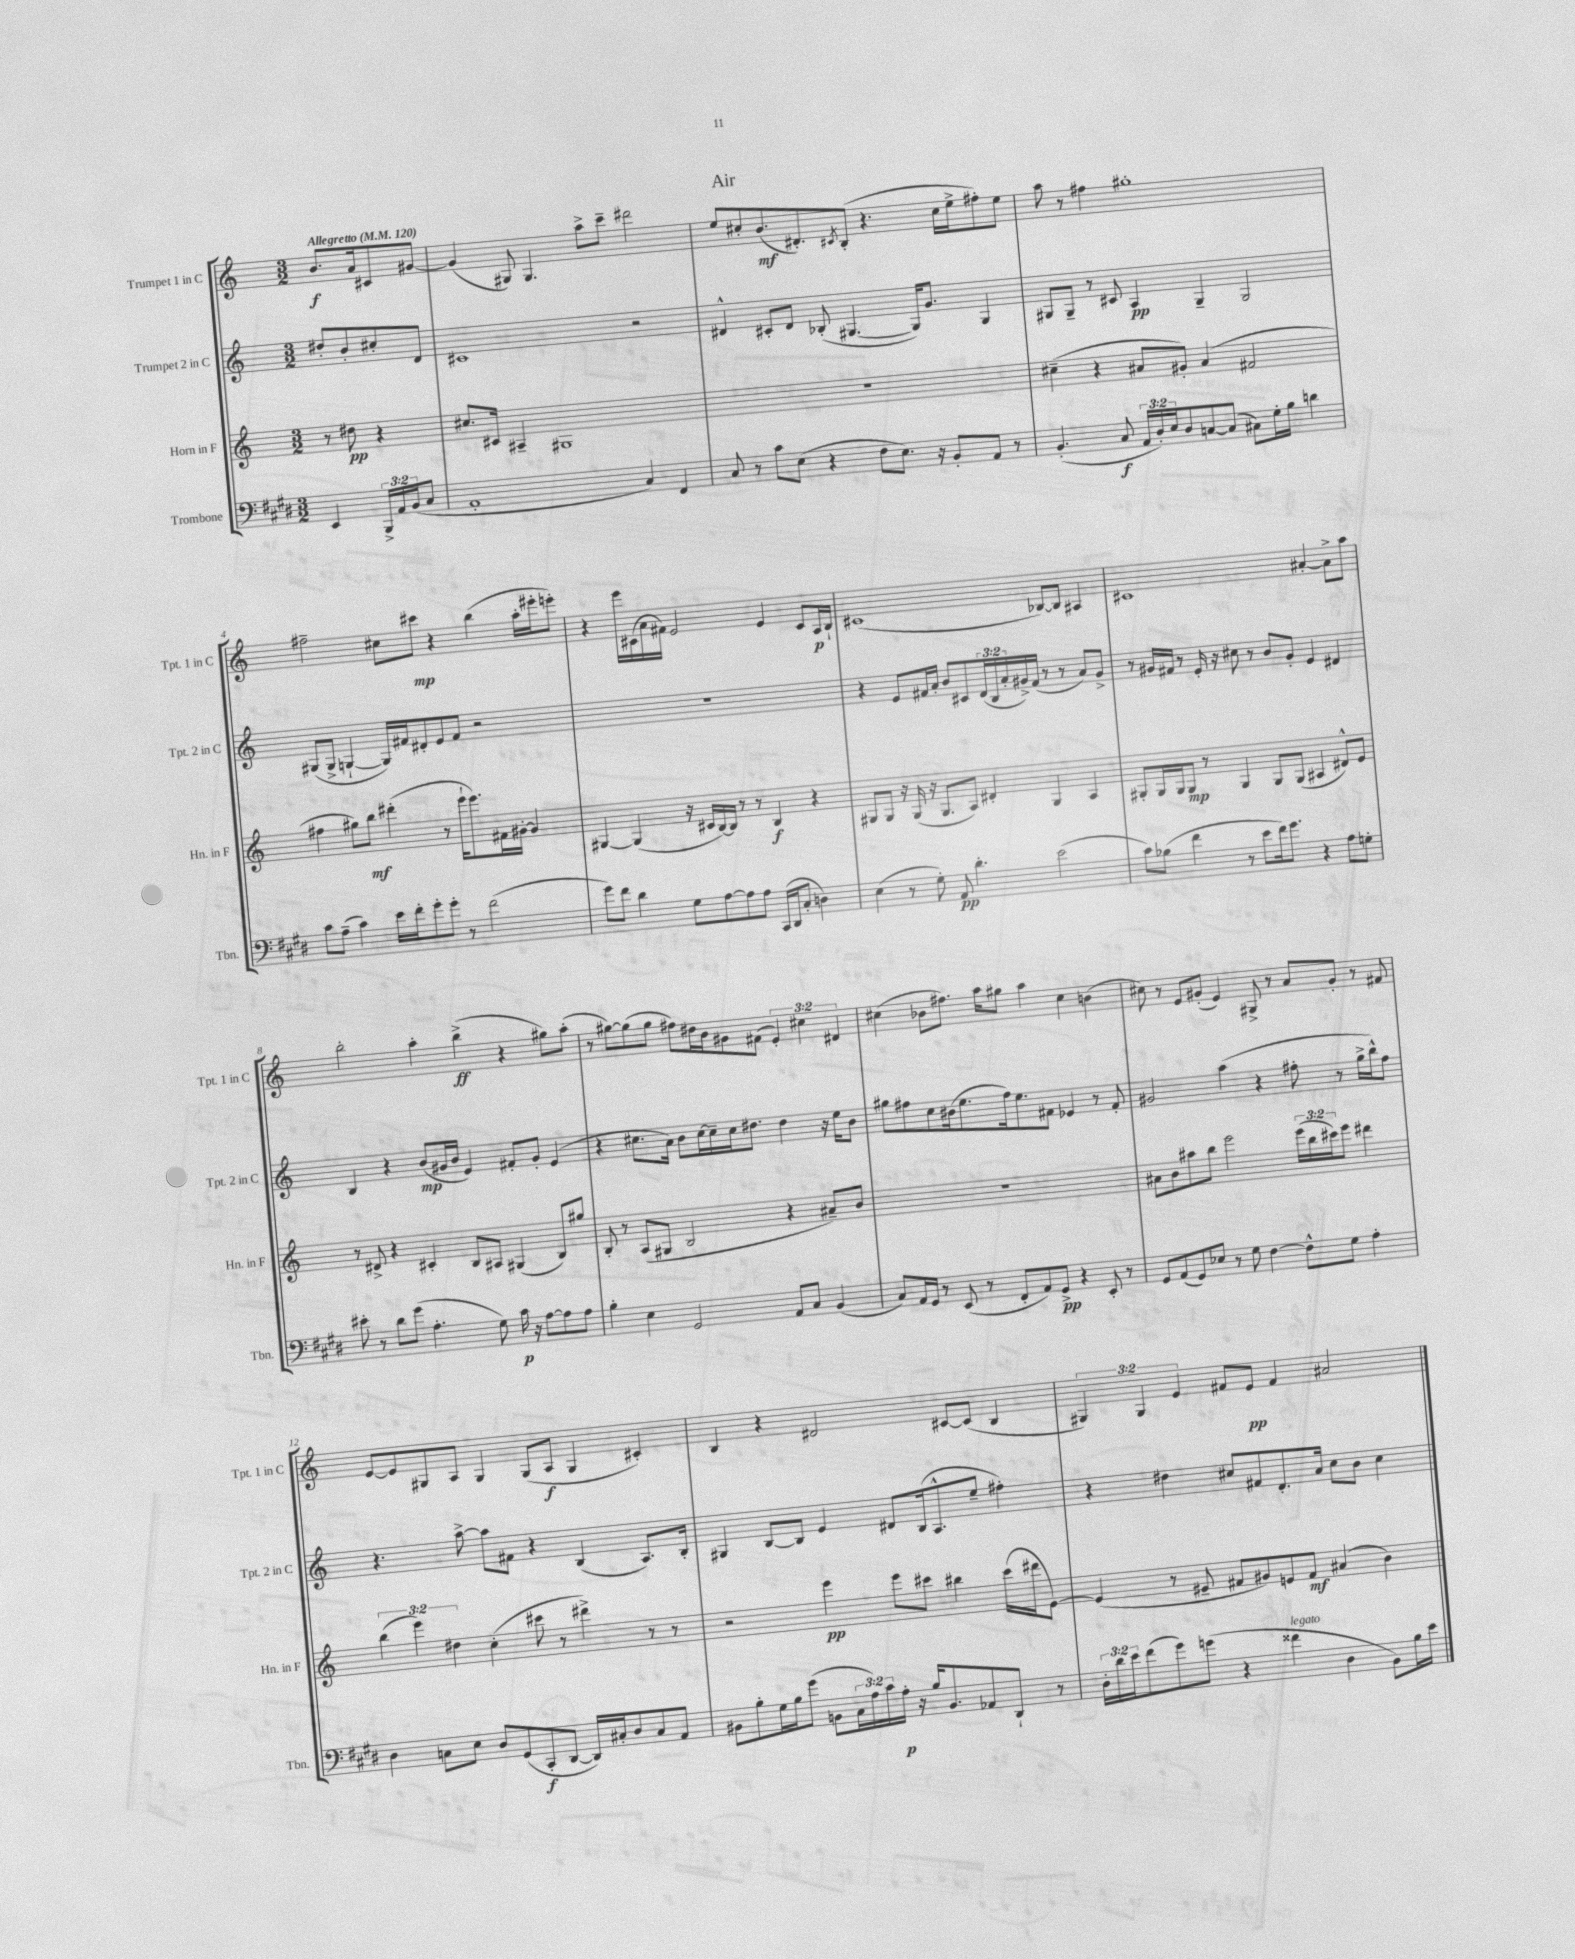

**kern	**kern	**kern	**kern
*staff4	*staff3	*staff2	*staff1
*clefF4	*clefG2	*clefG2	*clefG2
*k[f#c#g#d#]	*k[]	*k[]	*k[]
*M3/2	*M3/2	*M3/2	*M3/2
*MM120	*MM120	*MM120	*MM120
4EE	8r	8dd#'	8.b
.	8dd#	8b'	.
.	.	.	16a
24BBB^	4r	8cc#'	8c#
24AA	.	.	.
(24BB	.	.	.
8C#	.	8d	[8g#
=	=	=	=
1AA'	8.cc#	1c#	(4g#]
.	16c#	.	.
.	4A#~	.	8G#)
.	.	.	4.G#
.	1G#	.	.
.	.	.	8aa^
.	.	.	8ccc~
4C#)	.	2r	2ddd#
4FF#	.	.	.
=	=	=	=
8C#	1.r	4d#^^	8ee
8r	.	.	8cc#'
8c#	.	8c#'	(8.b
(8E	.	8d#	.
.	.	.	8.d#')
4r	.	(8B-'	.
.	.	.	8qc#
.	.	[4.G#	(8B'
8F#	.	.	4.r
8.E)	.	.	.
.	.	16G#])	.
16r	.	8.g	.
8BB'	.	.	16cc#
.	.	.	16ee^
8AA	.	4G#	8ff#')
8r	.	.	8ee
=	=	=	=
(4.BB'	(4cc#~	8G#	8aa
.	.	8G#~	8r
.	4r	8r	4ff#
8C#	.	8c#	.
24AA	8a#	4A	1gg#'
24D#')	.	.	.
24E	.	.	.
8D#	8g#')	.	.
[8C	(4a#	4G#~	.
(8C]	.	.	.
8C#)	2f#	2G#	.
16G#'	.	.	.
16B	.	.	.
4d	.	.	.
=	=	=	=
8c#	4ff#	(8G#	2ff#~
(8A~	.	8G#^	.
4c#)	8gg#)	[4G`	.
.	8bb	.	.
16e	(4ddd#'	16G])	8cc#
16f#'	.	16f#	.
8g#'	.	8d#'	8ccc#
8g#'	8r	8e	4r
8r	16eee`	8f#	.
.	8.eee)	.	.
(2f#	.	2r	(4bb
.	16f#	.	.
.	[16g#'	.	.
.	4g#]	.	16aa'
.	.	.	16eee#'
.	.	.	8eee')
=	=	=	=
8g#)	[4G#	1.r	4r
8f#	.	.	.
4d#	(4G#]	.	16eee
.	.	.	(16c#
.	.	.	16a
.	.	.	16f#)
8G#	16r	.	2e
.	16c#	.	.
[8A	[16B)	.	.
.	16B]	.	.
8A]	8r	.	.
8A	8r	.	.
(16CC#	4B	.	4e
16DD#	.	.	.
8C#'	.	.	.
4D)	4r	.	8c#
.	.	.	16A
.	.	.	16B`
=	=	=	=
(4E	8G#	4r	(1c#
.	8G#	.	.
8r	16r	8e	.
.	(16G#	.	.
8G#')	16r	16f#	.
.	8.G#	16a'	.
8AA	.	8b	.
4.d#'	8A)	8c#	.
.	4d#'	(24d	.
.	.	24B	.
.	.	24a'	.
.	.	16g#^)	.
.	.	(16f#	.
(2e	4G#	8r	[8B-)
.	.	8r	8B-]
.	4A	8a)	4A#
.	.	8g#^	.
=	=	=	=
8c#)	8G#'	8r	1c#
(8B-	16G#	16g#	.
.	16G#	16f#	.
4f#	8G#	8r	.
.	8r	16e'	.
.	.	16r	.
8r	4G#	8cc#	.
8e	.	8r	.
16f#)	8G#	8b	.
8.g#	.	.	.
.	(8G#	8g#'	.
4r	4A#	4e	[4a#'
8A	8d#^^)	4d#	8a#^]
8G'	8e	.	8aa
=	=	=	=
8e#'	8r	4B	2bb'
8r	8d#^	.	.
8d#	4r	4r	.
(8g#	.	.	.
4.A'	4c#'	(8b	4aa'
.	.	16g#	.
.	.	16b	.
.	8B	4e)	(4bb^
8G#)	8A#	.	.
16c#	(4G#	8f#'	4r
16r	.	.	.
[8A	.	8g#'	.
8A]	8B)	(4e	8gg#)
8A	8gg#	.	(8aa'
=	=	=	=
4B'	8B'	4r	8r
.	8r	.	[8gg#)
4E	(8A	8.cc#	(8gg#]
.	8G#	.	8gg#
.	.	16a)	.
2GG#	2B	8b	8ff#)
.	.	[16cc#	16dd#
.	.	16cc#~]	16b
.	.	16cc#	8g#
.	.	8.dd#	.
.	.	.	(8f#
8AA	4r	4dd#	6e')
8C#	.	.	.
.	.	.	6cc#
(4BB	8a#~)	16r	.
.	.	16ee	.
.	.	.	6d#
.	8b	8b	.
=	=	=	=
8C#)	1.r	8gg#	(4cc#
16AA	.	8ff#	.
16GG#	.	.	.
8r	.	8cc	8b-
(8EE	.	(16b#	8.ff#)
.	.	8.ee	.
8r	.	.	.
.	.	.	16aa
8FF#'	.	16ff#)	8gg#
.	.	8.ee	.
8AA)	.	.	4aa
8GG#^	.	8f#	.
4r	.	4e-	4cc#
8EE'	.	8r	(4b
8r	.	8f#'	.
=	=	=	=
8GG#	8a#	2g#	8cc#)
(8AA	8b	.	8r
8GG#)	8aa#	.	8e
8E-	8bb	.	(8g#'
8r	2eee	(4aa	4e)
8G#	.	.	.
[4F#	.	4r	8G#^
.	.	.	8r
8F#^^]	(24eee	8ff#'	8a
.	24bb	.	.
.	24ccc#)	.	.
8G#	8eee	8r	8g#'
4A'	4ddd#	16gg^	8r
.	.	16bb^^)	.
.	.	8ff#	8f#
=	=	=	=
4D#	(6bb	4.r	[8e
.	.	.	8e]
.	6eee)	.	.
8C	.	.	8G#
.	6dd#	.	.
8E	.	[8aa^	8A
8D#	(4cc'	8aa]	4G#
(8GG#	.	8f#	.
8CC#'	8ccc#	4r	(8G#
[8DD#	8r	.	8A
16DD#])	4ddd#^)	(4B	4G#
16C#'	.	.	.
8D#	.	.	.
8C#	8r	8.A)	4c#')
8AA	8r	.	.
.	.	16B'	.
=	=	=	=
8BB#	2r	4G#	4B
8B'	.	.	.
16G#	.	[8B	4r
16B	.	.	.
(8g#	.	8B]	.
8BB	4eee	4e	2d#
24C#	.	.	.
24A)	.	.	.
24c#	.	.	.
16A'	8eee	8d#	.
16r	.	.	.
16B	8ccc#	(16B	.
8.BB	.	8.A^^	.
.	4bb#	.	[8c#
8AA-	.	8ee~	(8c#]
8DD#`	(16ccc#	4ff#')	4B
.	16ddd#	.	.
8r	[8e)	.	.
=	=	=	=
24D#'	(4e]	4r	6G#)
24d#	.	.	.
24e	.	.	.
(8f#	.	.	.
.	.	.	6G#
8g#)	8r	4dd#	.
.	.	.	6e
(8g	8e#~	.	.
4r	8f#	8cc#	8f#
.	8g#)	8f#	8e
4f##	8e	8.d'	4f#
.	8f#	.	.
.	.	16a	.
4D#	(4a#	8cc#	2a#
.	.	8b	.
8BB)	4b)	4cc#	.
16B	.	.	.
16e	.	.	.
==	==	==	==
*-	*-	*-	*-
